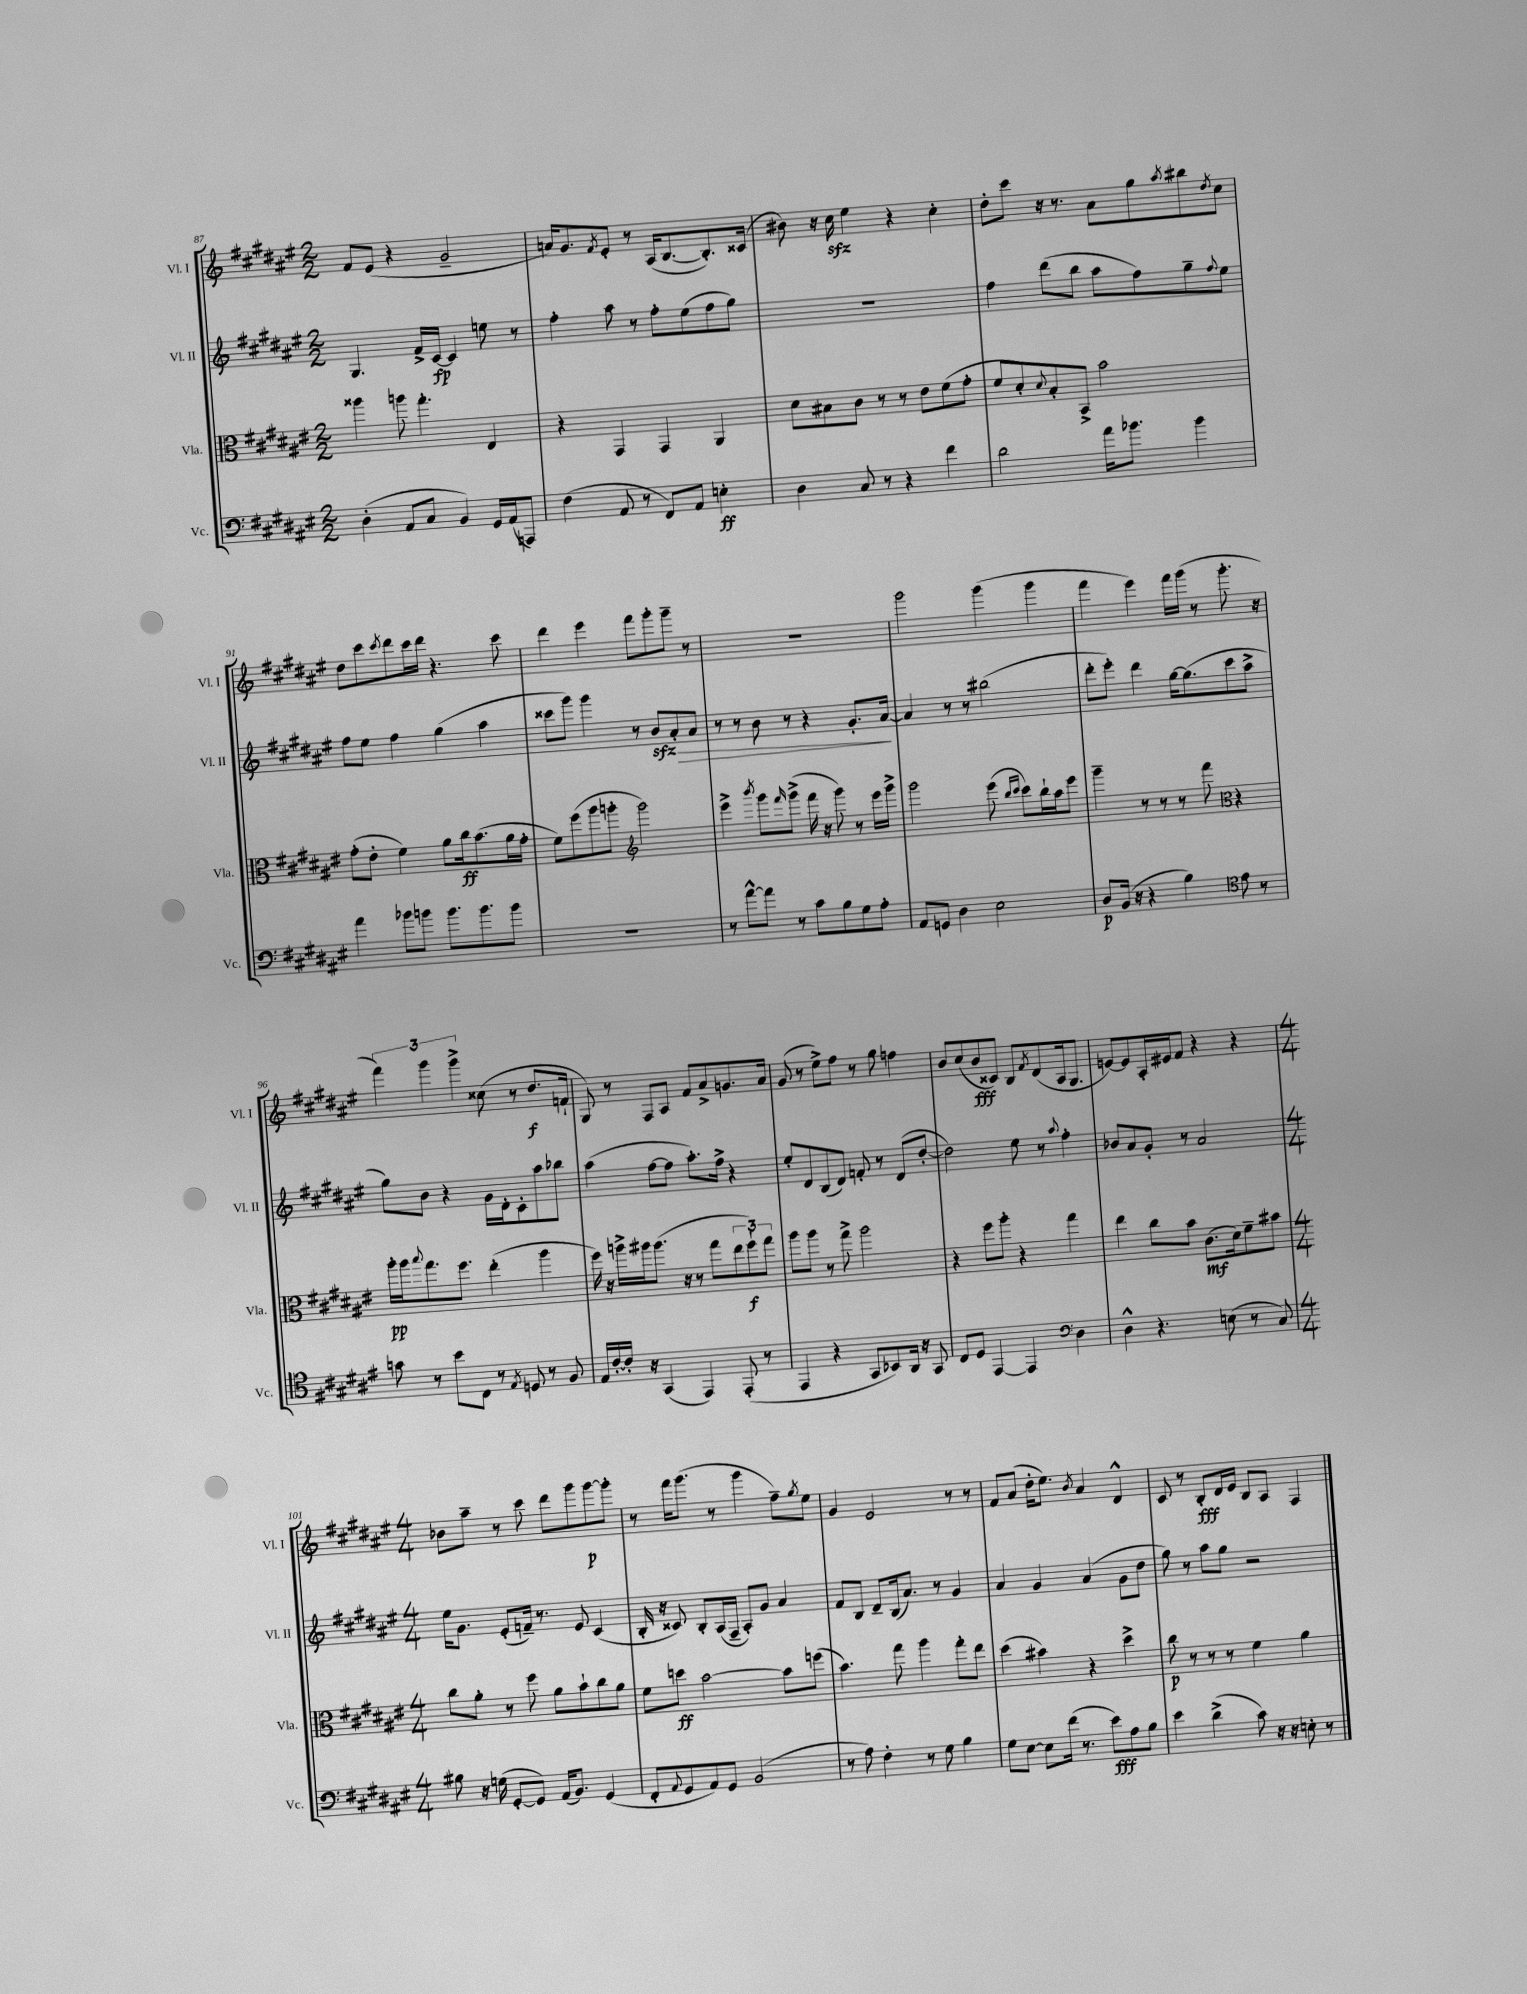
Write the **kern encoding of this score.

**kern	**dynam	**kern	**dynam	**kern	**dynam	**kern	**dynam
*part4	*part4	*part3	*part3	*part2	*part2	*part1	*part1
*staff4	*staff4	*staff3	*staff3	*staff2	*staff2	*staff1	*staff1
*I"Vc.	*	*I"Vla.	*	*I"Vl. II	*	*I"Vl. I	*
*I'Vc.	*	*I'Vla.	*	*I'Vl. II	*	*I'Vl. I	*
*clefF4	*	*clefC3	*	*clefG2	*	*clefG2	*
*k[f#c#g#d#a#e#]	*	*k[f#c#g#d#a#e#]	*	*k[f#c#g#d#a#e#]	*	*k[f#c#g#d#a#e#]	*
*M2/2	*	*M2/2	*	*M2/2	*	*M2/2	*
=87	=87	=87	=87	=87	=87	=87	=87
(4D#'\	.	4aa##X\	.	4.G#/	.	8f#/L	.
.	.	.	.	.	.	(8e#/J	.
8AA#/L	.	8aan\	.	.	.	4r	.
8C#/J	.	4.gg#'\	.	16f#^/LL	.	.	.
.	.	.	.	[16c#/JJ	fp	.	.
4BB/)	.	.	.	4c#/]	.	2g#~/	.
16GG#/LL	.	4E#/	.	8een\	.	.	.
(16AA#/J	.	.	.	.	.	.	.
8AAAn/J)	.	.	.	8r	.	.	.
=88	=88	=88	=88	=88	=88	=88	=88
(4F#\	.	4r	.	4ff#'\	.	16an/KL)	.
.	.	.	.	.	.	8.g#/	.
.	.	.	.	.	.	8qf#/	.
8AA#/	.	4GG#/	.	8aa#\	.	8e#'/J	.
8r	.	.	.	8r	.	8r	.
8FF#/L)	.	4GG#/	.	8ff#'\L	.	(16A#/KL	.
.	.	.	.	.	.	[8.B/	.
8AA#/J	.	.	.	(8ee#\	.	.	.
4En'\	ff	4AA#/	.	8ff#\	.	8.B'/])	.
.	.	.	.	8gg#\J)	.	.	.
.	.	.	.	.	.	(16c##X/Jk	.
=89	=89	=89	=89	=89	=89	=89	=89
4D#\	.	8d#\L	.	1r	.	8b#X\)	.
.	.	8B#X\	.	.	.	16r	.
.	.	.	.	.	.	16cc#zz\	.
8C#/	.	8c#\J	.	.	.	4ee#\	.
8r	.	8r	.	.	.	.	.
4r	.	8r	.	.	.	4r	.
.	.	8e#\L	.	.	.	.	.
4f#\	.	(8f#\	.	.	.	4cc#'\	.
.	.	8g#'\J	.	.	.	.	.
=90	=90	=90	=90	=90	=90	=90	=90
2d#\	.	8f#/L	.	4ff#\	.	8dd#'\L	.
.	.	8d#'/)	.	.	.	8ccc#\J	.
.	.	8qqd#/	.	.	.	.	.
.	.	8B'/	.	(8ddd#\L	.	16r	.
.	.	.	.	.	.	8.r	.
.	.	8BB^/J	.	8bb\J	.	.	.
16a#\KL	.	2b\	.	8aa#\L	.	8a#\L	.
8.b-X\J	.	.	.	.	.	.	.
.	.	.	.	8ff#\)	.	8gg#\	.
.	.	.	.	.	.	8qaa#/	.
4b-\	.	.	.	8gg#~\	.	8bb#X\	.
.	.	.	.	8qqff#/	.	8qdd#/	.
.	.	.	.	8ee#\J	.	8cc#\J	.
!!LO:LB:g=z
=91	=91	=91	=91	=91	=91	=91	=91
4a#\	.	(8g#'\L	.	8ff#\L	.	8dd#\L	.
.	.	8e#'\J	.	8ee#\J	.	8ccc#\	.
.	.	.	.	.	.	8qccc#/	.
8b-X\L	.	4f#\)	.	4ff#\	.	8ddd#\	.
8bn\J	.	.	.	.	.	16ccc#\L	.
.	.	.	.	.	.	16ddd#\JJ	.
8.b\L	.	8a#\L	.	(4gg#\	.	4.r	.
.	.	16cc#\k	ff	.	.	.	.
8.b\	.	(8.b\	.	.	.	.	.
.	.	.	.	4aa#\	.	.	.
8b\J	.	16a#\L	.	.	.	8ccc#\	.
.	.	16g#'\JJ	.	.	.	.	.
=92	=92	=92	=92	=92	=92	=92	=92
1r	.	8f#\L)	.	8ccc##X\L	.	4ddd#\	.
.	.	(8ff#\	.	8ggg#\J)	.	.	.
.	.	8aa#\	.	4ggg#\	.	4eee#\	.
.	.	8aan'\J	.	.	.	.	.
*	*	*clefG2	*	*	*	*	*
.	.	2ggg#\)	.	8r	.	8fff#\L	.
!	!	!	!	!	!LO:HP:b	!	!
.	.	.	.	8bzz/L	>	8ggg#'\	.
.	.	.	.	8a#'/	.	8ggg#~\J	.
.	.	.	.	8a#/J	.	8r	.
=93	=93	=93	=93	=93	=93	=93	=93
8r	.	4eee#^\	.	8r	.	1r	.
[8a#^^\L	.	.	.	8r	.	.	.
.	.	8qbbb/	.	.	.	.	.
8a#\J]	.	8ggg#\L	.	8b\	.	.	.
.	.	16qqfff#/	.	.	.	.	.
8r	.	(8ggg#^\J	.	8r	.	.	.
8c#\L	.	16fff#\	.	4r	.	.	.
.	.	16r	.	.	.	.	.
8B\	.	8ggg#\)	.	.	.	.	.
8G#\	.	8r	.	8.g#'/L	.	.	.
8A#'\J	.	16eee#\LL	.	.	.	.	.
.	.	16ggg#^\JJ	.	[16a#/Jk	.	.	.
.	.	.	.	.	]	.	.
=94	=94	=94	=94	=94	=94	=94	=94
8AA#/L	.	2ggg#\	.	4a#/]	.	2ggg#\	.
8GGn/J	.	.	.	.	.	.	.
4D#\	.	.	.	8r	.	.	.
.	.	.	.	8r	.	.	.
2E#\	.	(8eee#\	.	(2bb#X\	.	(4ggg#\	.
.	.	16qqbb/LL	.	.	.	.	.
.	.	16qqccc#/JJ	.	.	.	.	.
.	.	8ccc#\L)	.	.	.	.	.
.	.	16bb`\L	.	.	.	4ggg#\	.
.	.	16aa#\J	.	.	.	.	.
.	.	8eee#\J	.	.	.	.	.
=95	=95	=95	=95	=95	=95	=95	=95
8D#/L	p	4ggg#~\	.	8ddd#'\L	.	4fff#\	.
(16BB/Jk	.	.	.	8eee#'\J)	.	.	.
16r	.	.	.	.	.	.	.
4r	.	8r	.	4ddd#\	.	4eee#\)	.
.	.	8r	.	.	.	.	.
4B\)	.	8r	.	[16gg#\KL	.	16fff#\LL	.
.	.	.	.	(8.gg#\]	.	(16ggg#\JJ	.
.	.	8fff#\	.	.	.	8r	.
*clefC4	*	*	*	*	*	*	*
8e#\	.	4r	.	8ccc#\	.	8.ggg#'\	.
8r	.	.	.	8aa#^\J	.	.	.
.	.	.	.	.	.	16r	.
!!LO:LB:g=z
=96	=96	=96	=96	=96	=96	=96	=96
*	*	*clefC3	*	*	*	*	*
8gn\	.	16aa#'\LL	pp	8gg#\L)	.	6fff#\)	.
.	.	16aa#\J	.	.	.	.	.
.	.	8qqbb/	.	.	.	.	.
8r	.	8.gg#\	.	8b\J	.	.	.
.	.	.	.	.	.	6ggg#\	.
8b\L	.	.	.	4r	.	.	.
.	.	8.ff#\J	.	.	.	.	.
.	.	.	.	.	.	6ggg#^\	.
8C#\J	.	.	.	.	.	.	.
8r	.	(4ee#'\	.	16g#\LL	.	(8cc##X\	.
.	.	.	.	16d#'\J	.	.	.
8qE#/	.	.	.	.	.	.	.
8Dn/	.	.	.	8c#'\	.	8r	.
8r	.	4aa#\	.	8aa#\	.	8.dd#/L	f
8F#/	.	.	.	8bb-X\J	.	.	.
.	.	.	.	.	.	16fn`/Jk	.
=97	=97	=97	=97	=97	=97	=97	=97
16E#/LL	.	16ff#\)	.	(4aa#\	.	8G#/)	.
[16c#'/	.	16r	.	.	.	.	.
16c#'/JJ]	.	16aan^\LL	.	.	.	8r	.
16r	.	16aa#X\J	.	.	.	.	.
(4GG#/	.	(8.aa#\J	.	[8ff#\L	.	8F#/L	.
.	.	.	.	8ff#\J]	.	8A#/J	.
.	.	16r	.	.	.	.	.
4EE#/)	.	8r	.	8.aa#'\L)	.	8f#/L	.
.	.	8gg#\L	.	.	.	8a#^/	.
.	.	.	.	16ff#^\Jk	.	.	.
(8EE#'/	.	12ee#\	.	4r	.	8.gn/	.
.	.	12ff#`\)	f	.	.	.	.
8r	.	.	.	.	.	.	.
.	.	12gg#\J	.	.	.	.	.
.	.	.	.	.	.	16a#/Jk	.
=98	=98	=98	=98	=98	=98	=98	=98
4EE#/	.	8aa#\L	.	8ee#'/L	.	(8g#/	.
.	.	8aa#\J	.	8d#/	.	8r	.
4r	.	8r	.	(8B/	.	8ee#^\L)	.
.	.	8gg#^\	.	8d#/J)	.	8ff#\J	.
8GG#/L	.	2aa#\	.	8fn'/	.	8r	.
8BB-X/)	.	.	.	8r	.	8gg#\	.
16AA#/Jk	.	.	.	(8d#/L	.	4ffn\	.
16r	.	.	.	.	.	.	.
8GG#/	.	.	.	[8dd#'/J	.	.	.
=99	=99	=99	=99	=99	=99	=99	=99
8C#/L	.	4r	.	2dd#\])	.	8b/L	.
8D#/J	.	.	.	.	.	(8cc#/	.
[4EE#/	.	8ff#\L	.	.	.	8b/	fff
.	.	8aa#'\J	.	.	.	8c##X/J)	.
4EE#/]	.	4r	.	8ee#\	.	8B/L	.
.	.	.	.	.	.	8qf#/	.
.	.	.	.	8r	.	(8d#/	.
*clefF4	*	*	*	*	*	*	*
.	.	.	.	8qqaa#/	.	.	.
4D#\	.	4gg#\	.	4ff#'\	.	16A#/k	.
.	.	.	.	.	.	8.G#/J	.
=100	=100	=100	=100	=100	=100	=100	=100
4D#^^\	.	4ee#\	.	8b-X/L	.	[8en/L)	.
.	.	.	.	8a#/	.	8e/]	.
4.r	.	8cc#\L	.	8g#'/J	.	16A#'/L	.
.	.	.	.	.	.	16e#X/J	.
.	.	8b\J	.	8r	.	8f#/J	.
.	.	(8.c#\L	mf	2a#/	.	4r	.
(8En\	.	.	.	.	.	.	.
.	.	16d#\k)	.	.	.	.	.
8r	.	8f#~\	.	.	.	4r	.
8C#/)	.	8b#X\J	.	.	.	.	.
!!LO:LB:g=z
=101	=101	=101	=101	=101	=101	=101	=101
*M4/4	*	*M4/4	*	*M4/4	*	*M4/4	*
8B#X\	.	8cc#\L	.	16ee#\KL	.	8b-X\L	.
.	.	.	.	8.g#\J	.	.	.
16r	.	8a#'\J	.	.	.	8aa#~\J	.
(16Gn\	.	.	.	.	.	.	.
[8GG#'/L	.	8r	.	(8e#'/L	.	8r	.
8GG#/J])	.	8ff#\	.	16fn~/Jk)	.	8ccc#\	.
.	.	.	.	8.r	.	.	.
(16AA#/KL	.	8a#\L	.	.	.	8ddd#\L	.
8.BB/J)	.	.	.	.	.	.	.
.	.	8b`\	.	8e#/	.	8ggg#\	.
(4GG#/	.	8cc#\	.	(4c#/	.	[8ggg#\	p
.	.	8a#\J	.	.	.	8ggg#'\J]	.
=102	=102	=102	=102	=102	=102	=102	=102
8FF#'/L	.	8f#\L	.	16B'/	.	8r	.
.	.	.	.	16r	.	.	.
8qqAA#/	.	.	.	.	.	.	.
8GG#/	.	8ddn\J	ff	8c##X/)	.	16fff#\KL	.
.	.	.	.	.	.	(8.ggg#\J	.
8AA#/)	.	[2b\	.	8B'/L	.	.	.
8GG#/J	.	.	.	(16A#/L	.	8r	.
.	.	.	.	16F#~/JJ	.	.	.
(2BB/	.	.	.	8A#'/L)	.	4ggg#\	.
.	.	.	.	8g#/J	.	.	.
.	.	8b\L]	.	4a#/	.	8ff#~\L)	.
.	.	.	.	.	.	8qgg#/	.
.	.	(8ffn\J	.	.	.	8ee#\J	.
=103	=103	=103	=103	=103	=103	=103	=103
8r	.	4.b\)	.	8f#/L	.	4g#/	.
8A#\)	.	.	.	8B/J	.	.	.
4F#'\	.	.	.	8d#~/L	.	2e#/	.
.	.	8gg#\	.	(16B/k	.	.	.
.	.	.	.	8.a#/J)	.	.	.
8r	.	4aa#\	.	.	.	.	.
8G#\	.	.	.	8r	.	.	.
4B\	.	8gg#'\L	.	4g#/	.	8r	.
.	.	8ee#\J	.	.	.	8r	.
=104	=104	=104	=104	=104	=104	=104	=104
8G#\L	.	(4dd#\	.	4a#/	.	8f#/L	.
[8E#\J	.	.	.	.	.	(8a#/J	.
8E#\L]	.	4b#X\)	.	4g#/	.	16dd#'\KL	.
.	.	.	.	.	.	8.ee#\J)	.
(16f#\Jk	.	.	.	.	.	.	.
8.r	.	.	.	.	.	.	.
.	.	.	.	.	.	8qb/	.
.	.	4r	.	(4a#/	.	4a#/	.
8e#\L)	fff	.	.	.	.	.	.
8A#\	.	4dd#^\	.	8g#\L	.	4d#^^/	.
8B\J	.	.	.	8dd#\J	.	.	.
=105	=105	=105	=105	=105	=105	=105	=105
4e#\	.	8cc#\	p	8gg#\)	.	8c#/	.
.	.	8r	.	8r	.	8r	.
(4d#^\	.	8r	.	8aa#\L	.	8B'/L	fff
.	.	8r	.	8gg#\J	.	16d#/L	.
.	.	.	.	.	.	16e#/JJ	.
8c#\)	.	4f#\	.	2r	.	8B/L	.
16r	.	.	.	.	.	8A#/J	.
16r	.	.	.	.	.	.	.
8En'\	.	4a#\	.	.	.	4F#/	.
8r	.	.	.	.	.	.	.
==	==	==	==	==	==	==	==
*-	*-	*-	*-	*-	*-	*-	*-
